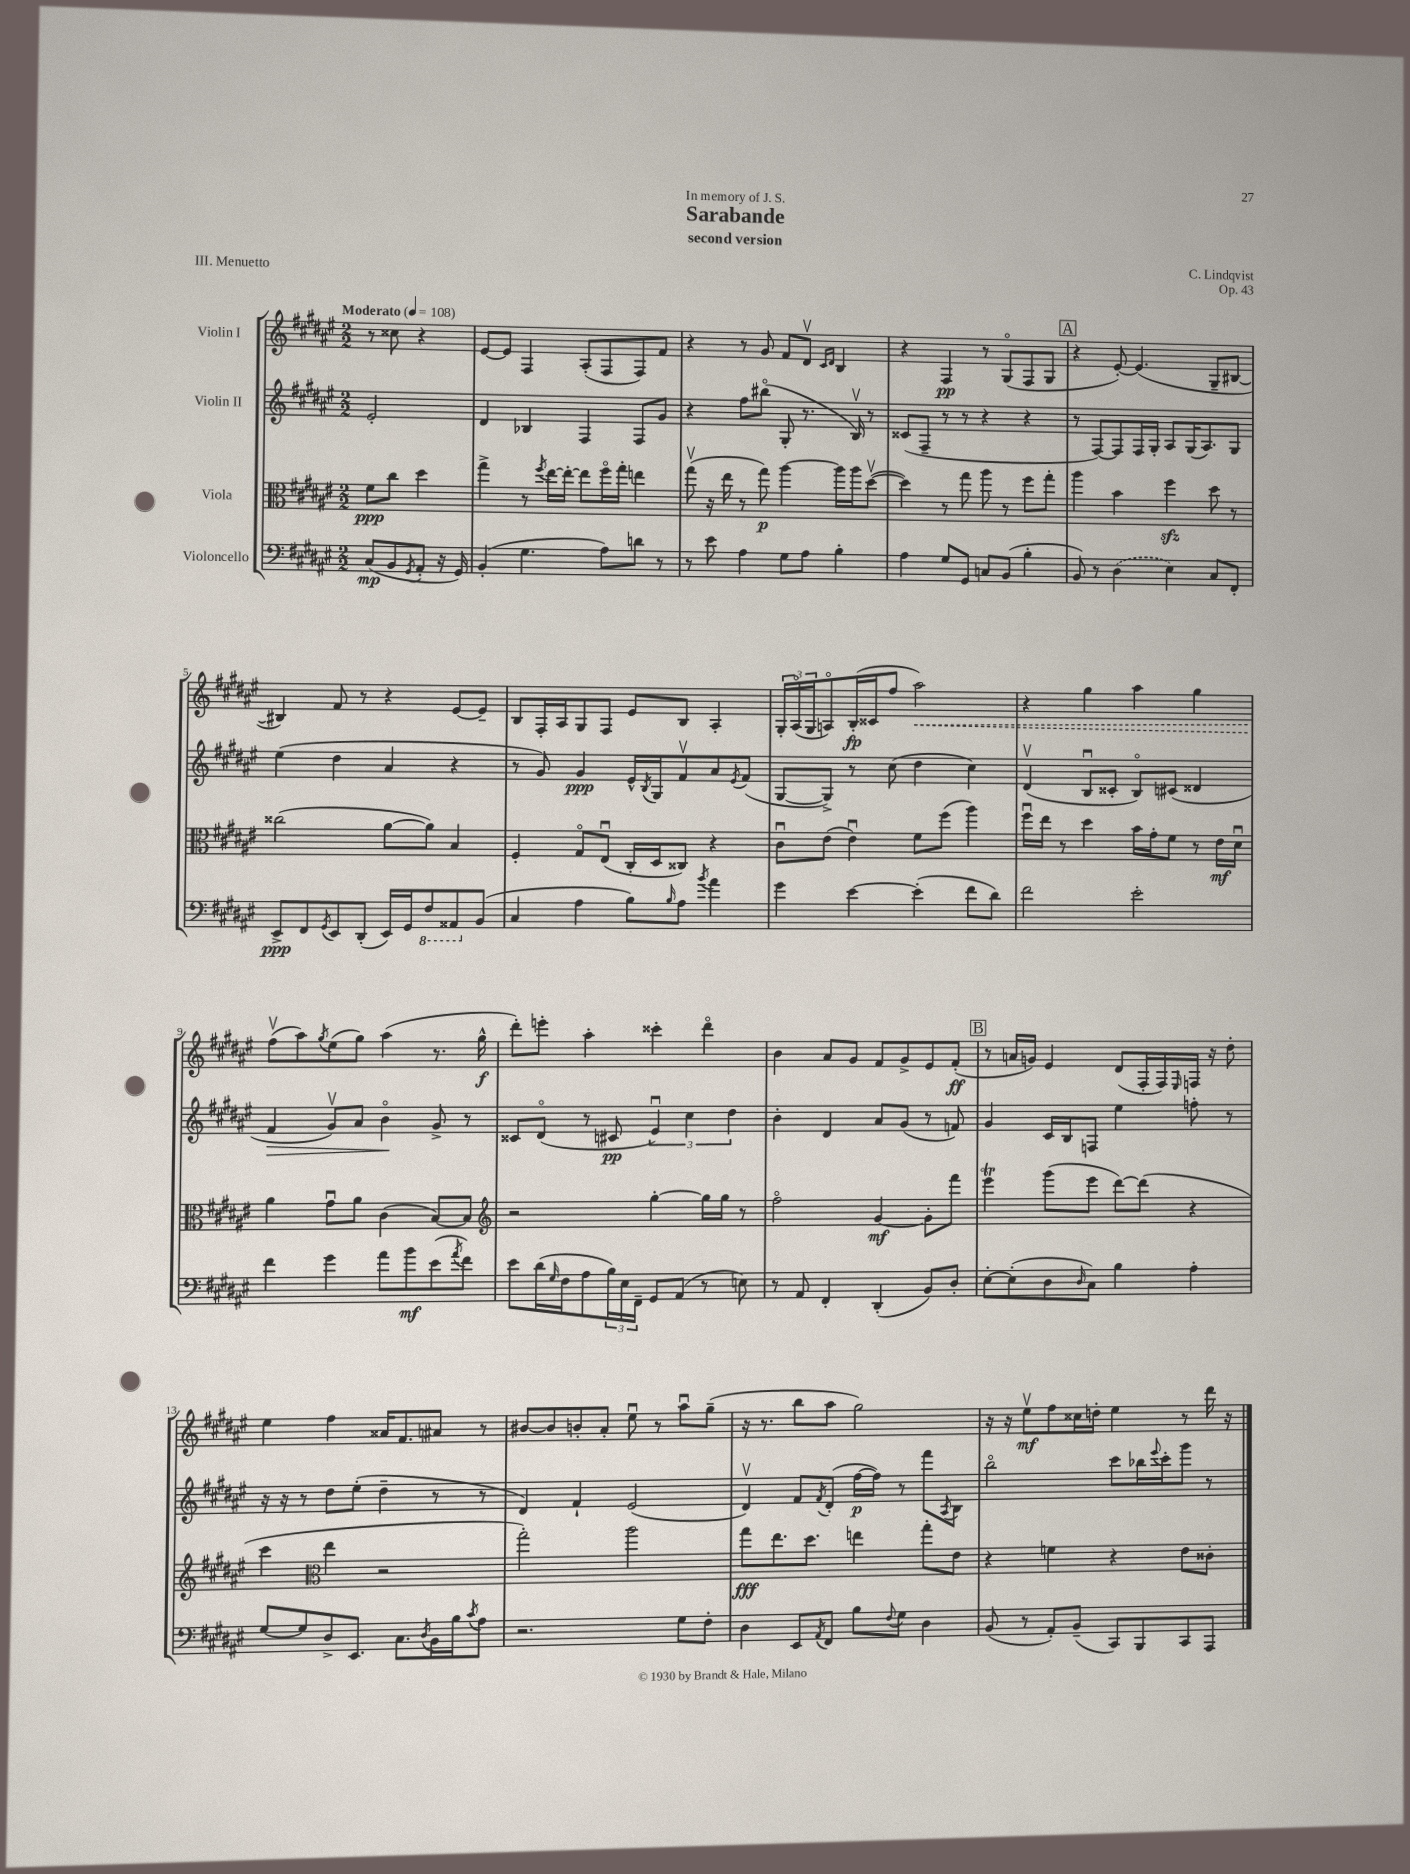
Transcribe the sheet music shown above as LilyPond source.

\header { title = "Sarabande" composer = "C. Lindqvist" subtitle = "second version" dedication = "In memory of J. S." opus = "Op. 43" piece = "III. Menuetto" }
<<
\new StaffGroup <<
\new Staff = "s0" \with { instrumentName = "Violin I" } {
    \clef treble \key fis \major \numericTimeSignature \time 2/2 \partial 2 \tempo "Moderato" 4 = 108
    r8 cisis''8 r4 |
    eis'8~ eis'8 fis4 ais8-.( fis8 fis8) fis'8 |
    r4 r8 gis'8 fis'8 dis'8\upbow \grace { cis'16 dis'16 } b4 |
    r4 fis4\pp r8 gis8\flageolet( fis8 gis8 |
    \mark \markup { \box "A" } r4 eis'8~-.) eis'4.( gis8-- bis8~ |
    bis4) fis'8 r8 r4 eis'8~ eis'8-- |
    b8 fis16-. ais16 gis8 fis8 eis'8 b8 ais4-. |
    \tuplet 3/2 { gis16-. ais16\flageolet( gis16 } a8\flageolet) b16-.\fp( cisis'16 fis''8 \once \override Hairpin.style = #'dashed-line ais''2\<) |
    r4 gis''4 ais''4 gis''4 |
    fis''8\upbow\!( ais''8) \acciaccatura { gis''8 } eis''8( gis''8) ais''4( r8. gis''16-^\f |
    dis'''8-.) e'''8-. ais''4-. cisis'''4-. dis'''4\flageolet |
    b'4 ais'8 gis'8 fis'8 gis'8-> eis'8 fis'8-.\ff( |
    \mark \markup { \box "B" } r8 a'16 g'16) eis'4 dis'8( fis16-. fis16) \grace { eis16 } f16 r16 dis''8-. |
    eis''4 fis''4 aisis'16 fis'8. ais'8 r8 |
    bis'8~ bis'8 b'8-. ais'8-. eis''8\downbow r8 ais''8\downbow gis''8--( |
    r16 r8. b''8 ais''8 gis''2) |
    r16 r16 eis''8\upbow\mf fis''8 cisis''16 d''16-. eis''4 r8 dis'''16 r16 \bar "|." |
}
\new Staff = "s1" \with { instrumentName = "Violin II" } {
    \clef treble \key fis \major \numericTimeSignature \time 2/2 \partial 2
    eis'2-. |
    dis'4 bes4 fis4 fis8 gis'8 |
    r4 fis''8 bis''8\flageolet( gis8-. r8. b16\upbow) r8 |
    cisis'8( fis8-- r8 r8 r4 r4 |
    \mark \markup { \box "A" } r8 fis8~) fis8 fis16 gis16-. ais8 gis16( ais8.) gis8 |
    eis''4( dis''4 ais'4 r4 |
    r8 gis'8) gis'4\ppp eis'16-^ \acciaccatura { b8 } gis16 fis'8\upbow ais'8 \acciaccatura { eis'8 } fis'8( |
    gis8~ gis8->) r8 cis''8( dis''4 cis''4) |
    dis'4\upbow( b8\downbow cisis'8-. b8\flageolet) cis'8( disis'4 |
    fis'4\> gis'8\upbow) ais'8 b'4\flageolet\! gis'8-> r8 |
    cisis'8 dis'8\flageolet( r8 cis'8\pp \tuplet 3/2 { eis'4\downbow) cis''4 dis''4 } |
    b'4-. dis'4 ais'8 gis'8( r8 f'8) |
    \mark \markup { \box "B" } gis'4 cis'16 b16 f8 eis''4 f''8-. r8 |
    r16 r16 r8 dis''8 eis''8-.( dis''4-- r8 r8 |
    dis'4) fis'4-! eis'2( |
    dis'4\upbow) fis'8 \acciaccatura { fis'8 } dis'8-.( fis''16~\p fis''16) r8 fis'''8 \acciaccatura { ais8 } b8 |
    b''2\flageolet cis'''8 bes''16 \appoggiatura { eis'''8 } cis'''16-. gis'''8 r8 \bar "|." |
}
\new Staff = "s2" \with { instrumentName = "Viola" } {
    \clef alto \key fis \major \numericTimeSignature \time 2/2 \partial 2
    fis'8\ppp cis''8 dis''4 |
    gis''4-> r8 \acciaccatura { fis''8 } eis''16~ eis''16~-. eis''8 fis''16\flageolet gis''16-. e''4 |
    gis''8\upbow( r16 eis''16 r8 gis''8\p) ais''4~ ais''16 ais''16 dis''8~\upbow( |
    dis''4) r8 gis''8 ais''8 r8 fis''8 gis''8-. |
    \mark \markup { \box "A" } ais''4 b'4 fis''4\sfz dis''8 r8 |
    cisis''2( ais'8~ ais'8) b4 |
    fis4-. gis8\flageolet eis8\downbow( cis16-. dis16 cisis8) r4 |
    cis'8\downbow eis'8( eis'4\downbow) fis'8 fis''8( ais''4) |
    fis''16\downbow eis''16 r8 dis''4 b'16 gis'16-. fis'8 r8 eis'16\mf dis'16\downbow |
    ais'4 gis'8\downbow ais'8 cis'4( b8~) b8 |
    \clef treble r2 gis''4~-. gis''16 gis''16 r8 |
    fis''2\flageolet gis'4~\mf gis'8-. fis'''8 |
    \mark \markup { \box "B" } eis'''4\trill gis'''8( eis'''8 dis'''8~) dis'''8( r4 |
    cis'''4 \clef alto eis''4 r2 |
    gis''2-.) ais''2 |
    gis''8\fff eis''8. dis''8. e''4 gis''8-. eis'8 |
    r4 f'4 r4 eis'8 cisis'8-. \bar "|." |
}
\new Staff = "s3" \with { instrumentName = "Violoncello" } {
    \clef bass \key fis \major \numericTimeSignature \time 2/2 \partial 2
    cis8\mp( b,8 \acciaccatura { gis,8 } ais,8-. r16 gis,16) |
    b,4-.( gis4. ais8) d'8 r8 |
    r8 eis'8 ais4 gis8 ais8 b4-. |
    ais4 gis8 gis,8 c8 b,8( b4-. |
    \mark \markup { \box "A" } b,8) r8 \once \slurDashed dis4( eis4) cis8 fis,8-. |
    eis,8->\ppp fis,8 \acciaccatura { gis,8 } eis,8 dis,8-.( eis,16) gis,16 \ottava #-1 fis,8 aisis,,8 \ottava #0 b,8( |
    cis4 ais4 b8) \grace { b16 } ais8 \acciaccatura { b'8 } ais'4 |
    gis'4 eis'4~ eis'4-.( fis'8 dis'8) |
    fis'2 eis'2-. |
    fis'4 gis'4 ais'8 b'8\mf eis'8( \acciaccatura { ais'8 } fis'8) |
    eis'8 dis'16( \grace { gis16 } fis16 ais8 \tuplet 3/2 { b16) eis16 fis,16-- } gis,8 ais,8( r8 e8) |
    r8 ais,8 fis,4-. dis,4-.( b,8) dis8-. |
    \mark \markup { \box "B" } eis8~-. eis8-.( dis8 \grace { dis16 } cis8) b4 ais4-. |
    gis8~ gis8 dis8-> eis,8. cis8. \acciaccatura { dis8 } b,16 b16 \acciaccatura { cis'8 } ais8 |
    r2. gis8 fis8-. |
    dis4 eis,8 \acciaccatura { ais,8 } fis,8 b8 \appoggiatura { fis8 } gis8 dis4 |
    b,8( r8 ais,8-.) b,8--( cis,8) b,,8 cis,8 ais,,8 \bar "|." |
}
>>
>>
